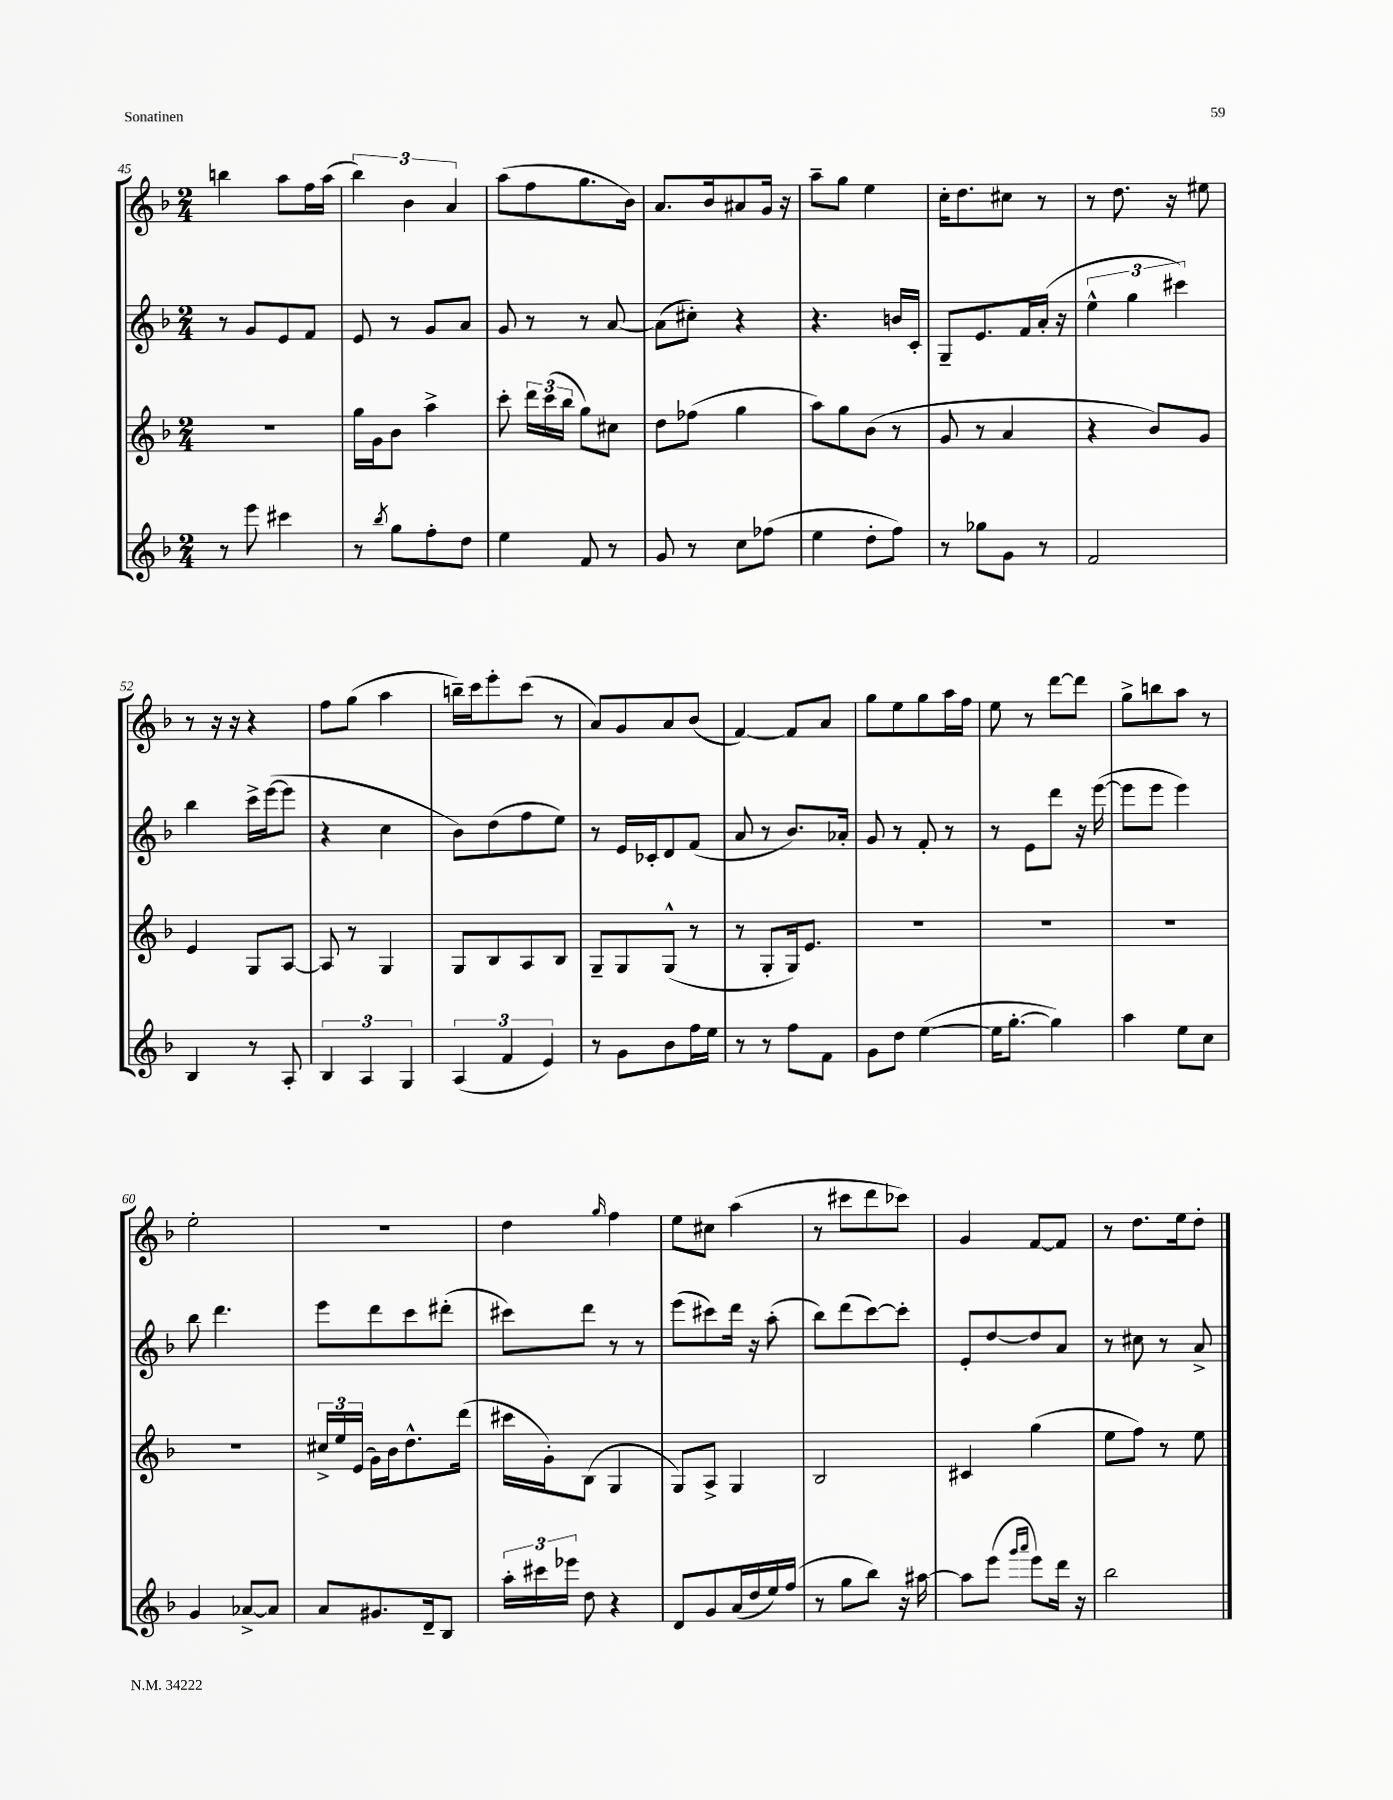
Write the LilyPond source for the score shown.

<<
\new StaffGroup <<
\new Staff = "s0" {
    \clef treble \key f \major \numericTimeSignature \time 2/4
    \autoBeamOff b''4 a''8[ f''16 a''16]( |
    \tuplet 3/2 { bes''4) bes'4 a'4 } |
    a''8[( f''8 g''8. bes'16]) |
    a'8.[ bes'16 ais'8 g'16] r16 |
    a''8[-- g''8] e''4 |
    c''16[-. d''8. cis''8] r8 |
    r8 d''8. r16 eis''8 |
    r8 r16 r16 r4 |
    f''8[ g''8]( a''4 |
    b''16[--) c'''16 e'''8-. c'''8]( r8 |
    a'8[) g'8 a'8 bes'8]( |
    f'4~) f'8[ a'8] |
    g''8[ e''8 g''8 a''16 f''16] |
    e''8 r8 d'''8[~ d'''8] |
    g''8[-> b''8 a''8] r8 |
    e''2-. |
    r2 |
    d''4 \grace { g''16 } f''4 |
    e''8[ cis''8] a''4( |
    r8 cis'''8[ d'''8 ces'''8]) |
    g'4 f'8[~ f'8] |
    r8 d''8.[ e''16 d''8]-. \bar "|." |
}
\new Staff = "s1" {
    \clef treble \key f \major \numericTimeSignature \time 2/4
    \autoBeamOff r8 g'8[ e'8 f'8] |
    e'8 r8 g'8[ a'8] |
    g'8 r8 r8 a'8~ |
    a'8[( cis''8]-.) r4 |
    r4. b'16[ c'16]-. |
    g8[-- e'8. f'16 a'16]-.( r16 |
    \tuplet 3/2 { e''4-^ g''4 cis'''4) } |
    bes''4 c'''16[-> e'''16~( e'''8] |
    r4 c''4 |
    bes'8[) d''8( f''8 e''8]) |
    r8 e'16[ ces'16-. d'8 f'8]( |
    a'8 r8 bes'8.[) aes'16]-. |
    g'8 r8 f'8-. r8 |
    r8 e'8[ d'''8] r16 e'''16~( |
    e'''8[ e'''8] e'''4) |
    bes''8 d'''4. |
    e'''8[ d'''8 c'''8 dis'''8]-.( |
    cis'''8[) d'''8] r8 r8 |
    e'''8[( cis'''8) d'''16] r16 a''8-.( |
    bes''8[) d'''8( c'''8~) c'''8]-. |
    e'8[-. d''8~ d''8 a'8] |
    r8 cis''8 r8 a'8-> \bar "|." |
}
\new Staff = "s2" {
    \clef treble \key f \major \numericTimeSignature \time 2/4
    \autoBeamOff R2 |
    g''16[ g'16 bes'8] a''4-> |
    c'''8-. \tuplet 3/2 { d'''16[ c'''16( bes''16] } g''8[) cis''8] |
    d''8[ fes''8]( g''4 |
    a''8[) g''8 bes'8]( r8 |
    g'8 r8 a'4 |
    r4 bes'8[) g'8] |
    e'4 g8[ a8]~ |
    a8 r8 g4 |
    g8[ bes8 a8 bes8] |
    g8[-- g8 g8]-^( r8 |
    r8 g8[-. g16) e'8.] |
    R2 |
    R2 |
    R2 |
    R2 |
    \tuplet 3/2 { cis''16[-> e''16 e'16]( } g'16[) bes'16 d''8.-^ d'''16]( |
    cis'''16[ g'16-.) bes8]( g4 |
    g8[) a8]-> g4 |
    bes2 |
    cis'4 g''4( |
    e''8[ f''8]) r8 e''8 \bar "|." |
}
\new Staff = "s3" {
    \clef treble \key f \major \numericTimeSignature \time 2/4
    \autoBeamOff r8 e'''8 cis'''4 |
    r8 \acciaccatura { bes''8 } g''8[ f''8-. d''8] |
    e''4 f'8 r8 |
    g'8 r8 c''8[ fes''8]( |
    e''4 d''8[-. f''8]) |
    r8 ges''8[ g'8] r8 |
    f'2 |
    bes4 r8 a8-. |
    \tuplet 3/2 { bes4 a4 g4 } |
    \tuplet 3/2 { a4( f'4 e'4) } |
    r8 g'8[ bes'8 f''16 e''16] |
    r8 r8 f''8[ f'8] |
    g'8[ d''8] e''4~( |
    e''16[ g''8.]~-. g''4) |
    a''4 e''8[ c''8] |
    g'4 aes'8[~-> aes'8] |
    a'8[ gis'8. d'16-- bes8] |
    \tuplet 3/2 { a''16[-. cis'''16 ees'''16] } d''8 r4 |
    d'8[ g'8 a'16( d''16 e''16) f''16]( |
    r8 g''8[ bes''8]) r16 ais''16~ |
    ais''8[ e'''8]( \grace { g'''16[ a'''16] } e'''8[) d'''16] r16 |
    bes''2 \bar "|." |
}
>>
>>
\layout { \context { \Score currentBarNumber = #45 } }
